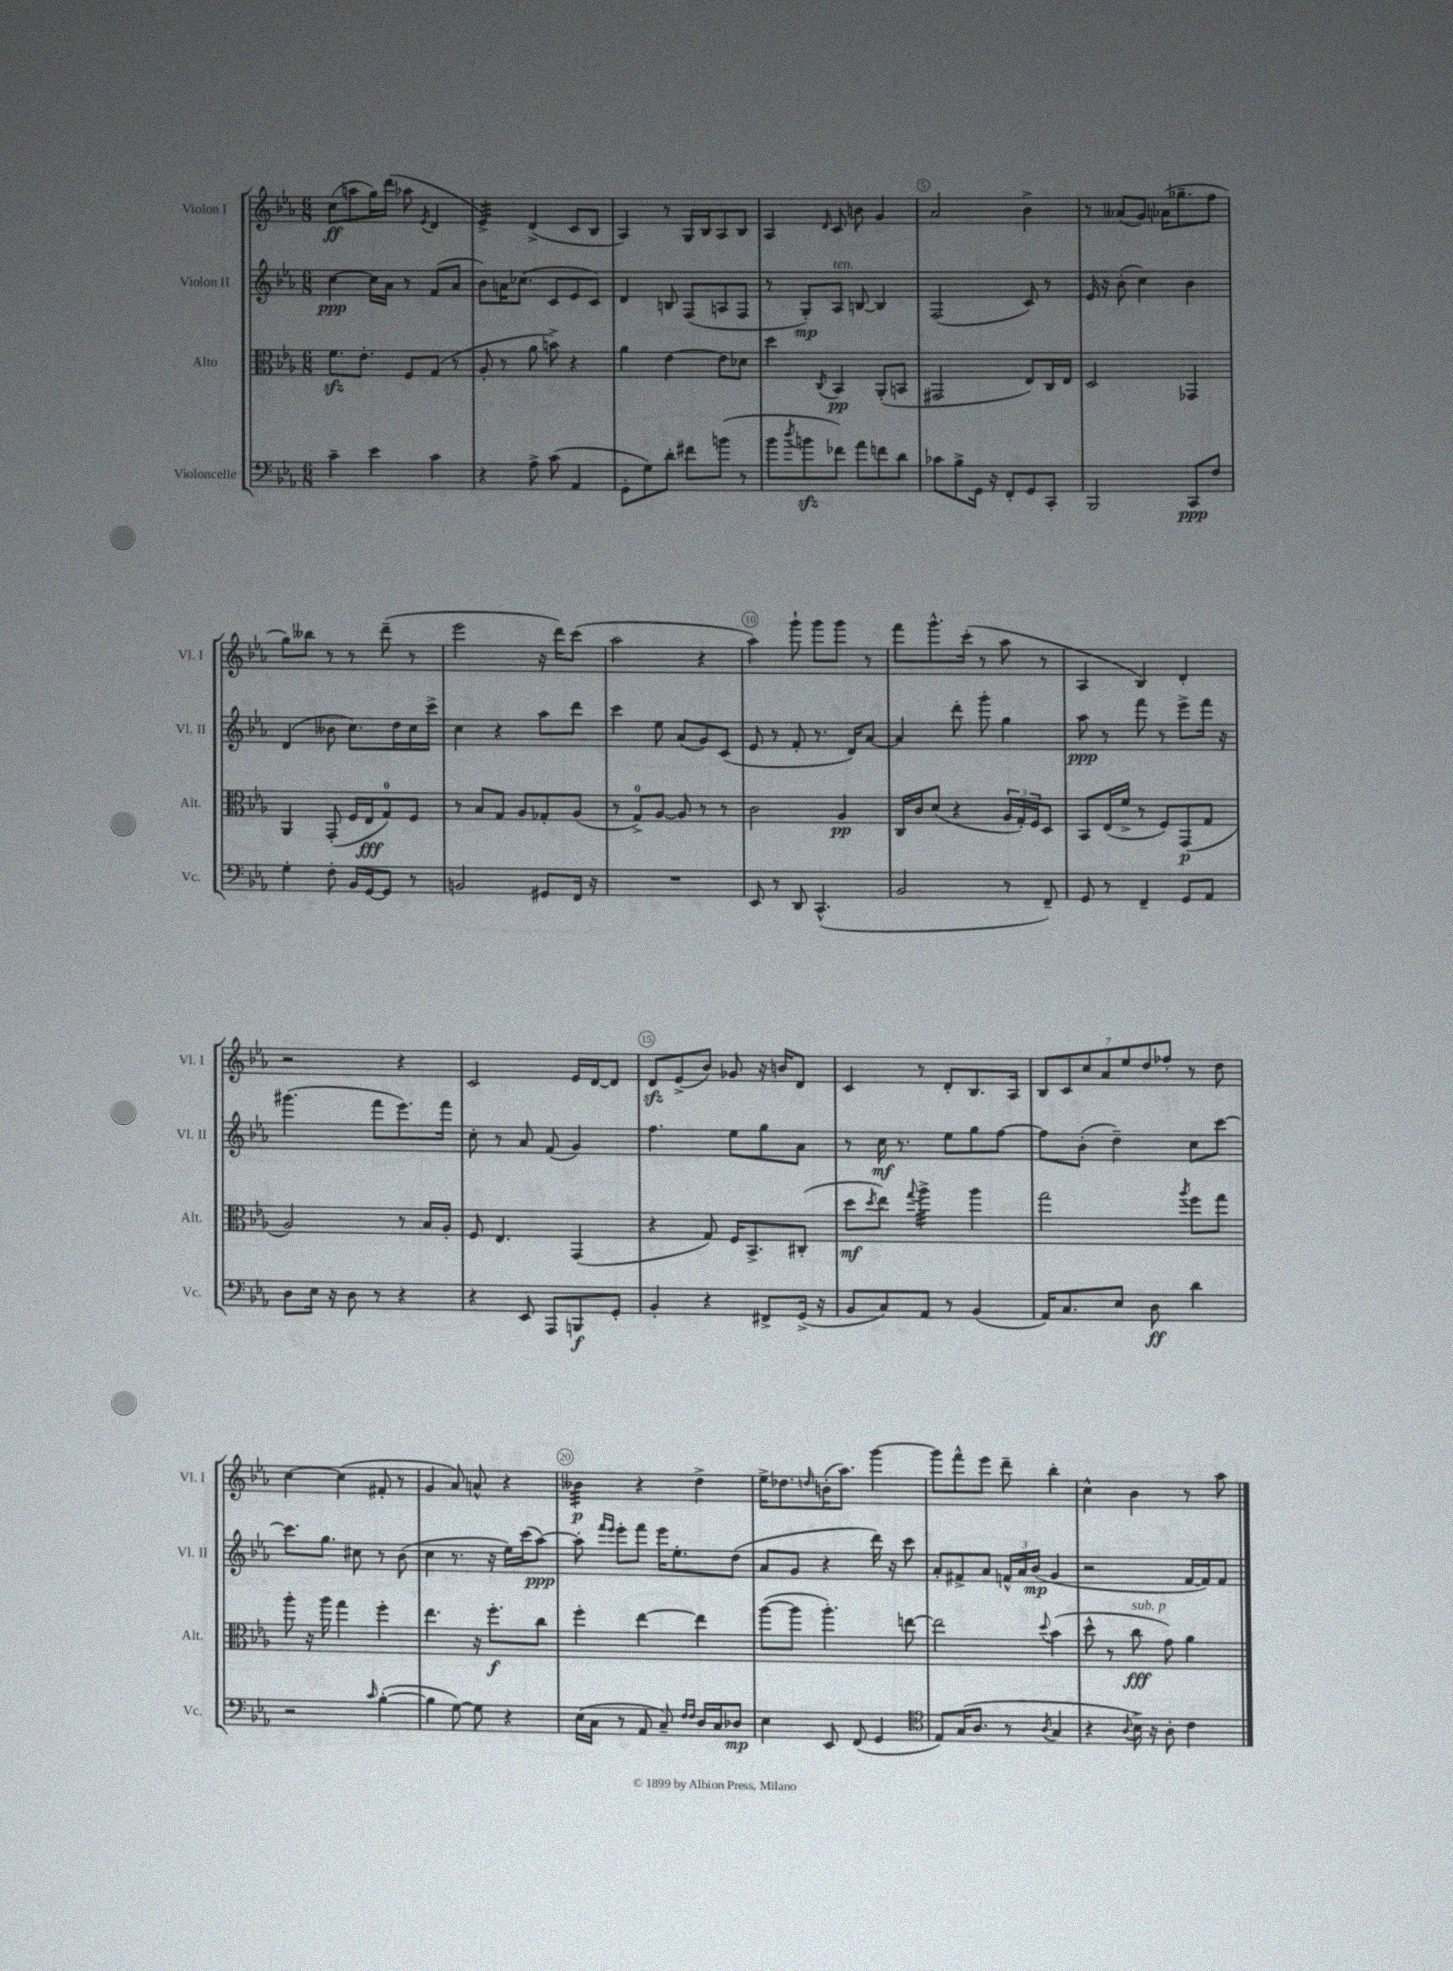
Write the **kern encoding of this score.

**kern	**kern	**kern	**kern
*staff4	*staff3	*staff2	*staff1
*clefF4	*clefC3	*clefG2	*clefG2
*k[b-e-a-]	*k[b-e-a-]	*k[b-e-a-]	*k[b-e-a-]
*M6/8	*M6/8	*M6/8	*M6/8
4c~	8.f	[4cc	(8cc
.	.	.	8aa
.	8.e-'	.	.
4e-	.	16cc]	16gg)
.	.	16a-	(16ddd
.	8F	8r	8aa-
.	.	.	8qe-
4c	(8G	(8f	4d
.	8r	8a-	.
=	=	=	=
4r	8A-'	8b-)	4e-^)
.	8r	16a	.
.	.	(8.cc-	.
8A-^	8a-	.	(4d^
(8c	8b^)	8c	.
4AA-	4r	8e-	8c
.	.	8c)	8B-
=	=	=	=
8GG'	4a-	4d	4A-)
8G)	.	.	.
8d'	[4e-	8B	8r
8f#	.	(8F	16G
.	.	.	16B-
(8b	8e-]	8A	8A-
8r	8d-	8F	8B-
=	=	=	=
8b-	4dd	8r	4A-
8qdd	.	.	.
8b	.	8G')	.
.	8qC	.	16qqd
8f-)	4BB-	8A-	8c
8a-	.	[8B	8b
8f	(8AA-'	4B]	4g
8d	8BB	.	.
=	=	=	=
8c-	2GG#	(2F	2a-
8B-^	.	.	.
16GG	.	.	.
16r	.	.	.
8FF'	.	.	.
8GG	8E-)	8c)	4b-^
8CC'	16C	8r	.
.	16E-	.	.
=	=	=	=
2BBB-	2D	16e-	8r
.	.	16r	.
.	.	(8b-'	(8a--
.	.	4cc)	8g)
.	.	.	(16a-
.	.	.	8.gg-~
8CC	4GG-	4b-	.
8F	.	.	8ff
=	=	=	=
4G'	4AA-	(4d	8gg)
.	.	.	8bb--
8F'	(8GG'	8b--	8r
16BB-	16F	8.cc)	8r
[16GG	16E-	.	.
8GG]	8G)	.	(8ddd~
.	.	16dd	.
8r	8F	16cc	8r
.	.	16ccc^	.
=	=	=	=
2BB	8r	4cc	2eee-
.	8B-	.	.
.	8G	4r	.
.	8A-	.	.
8GG#	8G-'	8aa-	16r
.	.	.	16ddd)
16FF	(8A-	8ddd	(8ccc
16r	.	.	.
=	=	=	=
2.r	8r	4ccc	2aa-
.	8G^)	.	.
.	[8A-	8ee-	.
.	8A-]	(8a-	.
.	8r	8g)	4r
.	8r	(8c	.
=	=	=	=
8EE-	2c	8e-	4aa-)
8r	.	8r	.
8DD	.	8f'	8ggg`
(4.CC^^	.	8.r	8ggg
.	4A-	.	8ggg
.	.	16d)	.
.	.	[8a-	8r
=	=	=	=
2BB-	16C	4a-]	8fff
.	16c	.	.
.	(8d	.	8.ggg^^
.	4r	8ddd'	.
.	.	.	(16ccc'
.	.	8ggg'	8r
8r	24A-	4gg	8aa-
.	24G')	.	.
.	24F	.	.
8FF~)	8D	.	8r
=	=	=	=
8GG	8BB-	8aa-	4A-
8r	(16E-	8r	.
.	16f^	.	.
4FF~	8r	8fff	4B-)
.	8F)	8r	.
8GG	(8GG	8eee-^	4d'
8AA-	8G	16fff	.
.	.	16r	.
=	=	=	=
8D	2A-)	(4.ggg#	2r
16E-	.	.	.
16r	.	.	.
8D	.	.	.
8r	.	8fff	.
4r	8r	8.eee-)	4r
.	16B-	.	.
.	16A-'	16fff	.
=	=	=	=
4r	8F	8cc'	2c
.	4.E-	8r	.
8EE-	.	8a-	.
8AAA-	.	(8f	.
8BBB	(4GG	4g)	16e-
.	.	.	[16d
8GG'	.	.	8d]
=	=	=	=
4BB-'	4r	4.ff	8d
.	.	.	(8e-^
4r	8G)	.	8b-)
.	16F	8ee-	8g-
.	8.BB-^	.	.
8FF#^	.	8gg	16r
.	.	.	16b
(16GG^	(8C#'	8a-	8d
16r	.	.	.
=	=	=	=
8BB-	8dd	8r	4c
.	8qdd	.	.
8C)	8ee-)	16cc	.
.	.	8.r	.
.	8qqgg	.	.
8AA-	4aa-^	.	8r
8r	.	8ee-	8d'
(4BB-	4aa-	8gg	8.B-
.	.	[8ff	.
.	.	.	16A-
=	=	=	=
16AA-)	2gg	8ff]	14B-
8.C	.	.	.
.	.	.	14c
.	.	(8b-'	.
.	.	.	14cc
.	.	.	14a-
8E-	.	4dd~)	.
.	.	.	14ee-
.	.	.	14dd
8D	.	.	.
.	.	.	14ff-'
.	8qaa-	.	.
4d	8ff	8cc	8r
.	8gg	[8ccc	8dd
=	=	=	=
2r	8aa-'	8.ccc]	[4cc
.	16r	.	.
.	16aa-	8.gg	.
.	4gg	.	(4cc]
.	.	8cc#	.
16qqc	.	.	.
([4B-'	4ff'	8r	8f#'
.	.	(8b-	8r
=	=	=	=
4B-]	4.ee-	4cc	4g
[8G)	.	8.r	8a-)
8G]	16r	.	8a^^
.	8.ff'	16r	.
4r	.	16ee-)	4r
.	.	(16ccc	.
.	8cc	[8aa-)	.
=	=	=	=
(16E-	4ff'	8aa-']	4b--
16C	.	.	.
.	.	16qqfff	.
.	.	16qqeee-	.
8r	.	8eee-'	.
8AA-	[4ee-	8fff	4r
8C~)	.	16eee-	.
.	.	8.ee-'	.
16qqF	.	.	.
16qqF	.	.	.
16D	4ee-]	.	4dd^
16C	.	.	.
8D-	.	(8dd	.
=	=	=	=
4E-	([8aa-	8a-	16ee-^
.	.	.	8.dd-
.	8aa-]	8g	.
.	.	.	16qqdd
8EE-	4.aa-')	4r	(16b'
.	.	.	8.aa-)
(8FF	.	.	.
4GG	.	16ddd)	[4ggg
.	.	16r	.
.	[8ee	8ccc	.
=	=	=	=
*clefC4	*	*	*
8E-)	2ee]	8a-'	8ggg]
(16G	.	8f#^	8fff^^
8.A-	.	.	.
.	.	8a-	8eee-
8r	.	24f^^	8ddd~
.	.	24a-	.
.	.	(24b-	.
8qA-	8qqdd	.	.
4G	(4b-	4g	4bb-'
=	=	=	=
4r	8dd^^	2r	4cc^^
.	8r	.	.
8qqA-	.	.	.
16B-^)	8cc	.	4b-
16r	.	.	.
8A-'	8g)	.	.
4c	4a-	[16f	8r
.	.	16f])	.
.	.	8f	8aa-
==	==	==	==
*-	*-	*-	*-
